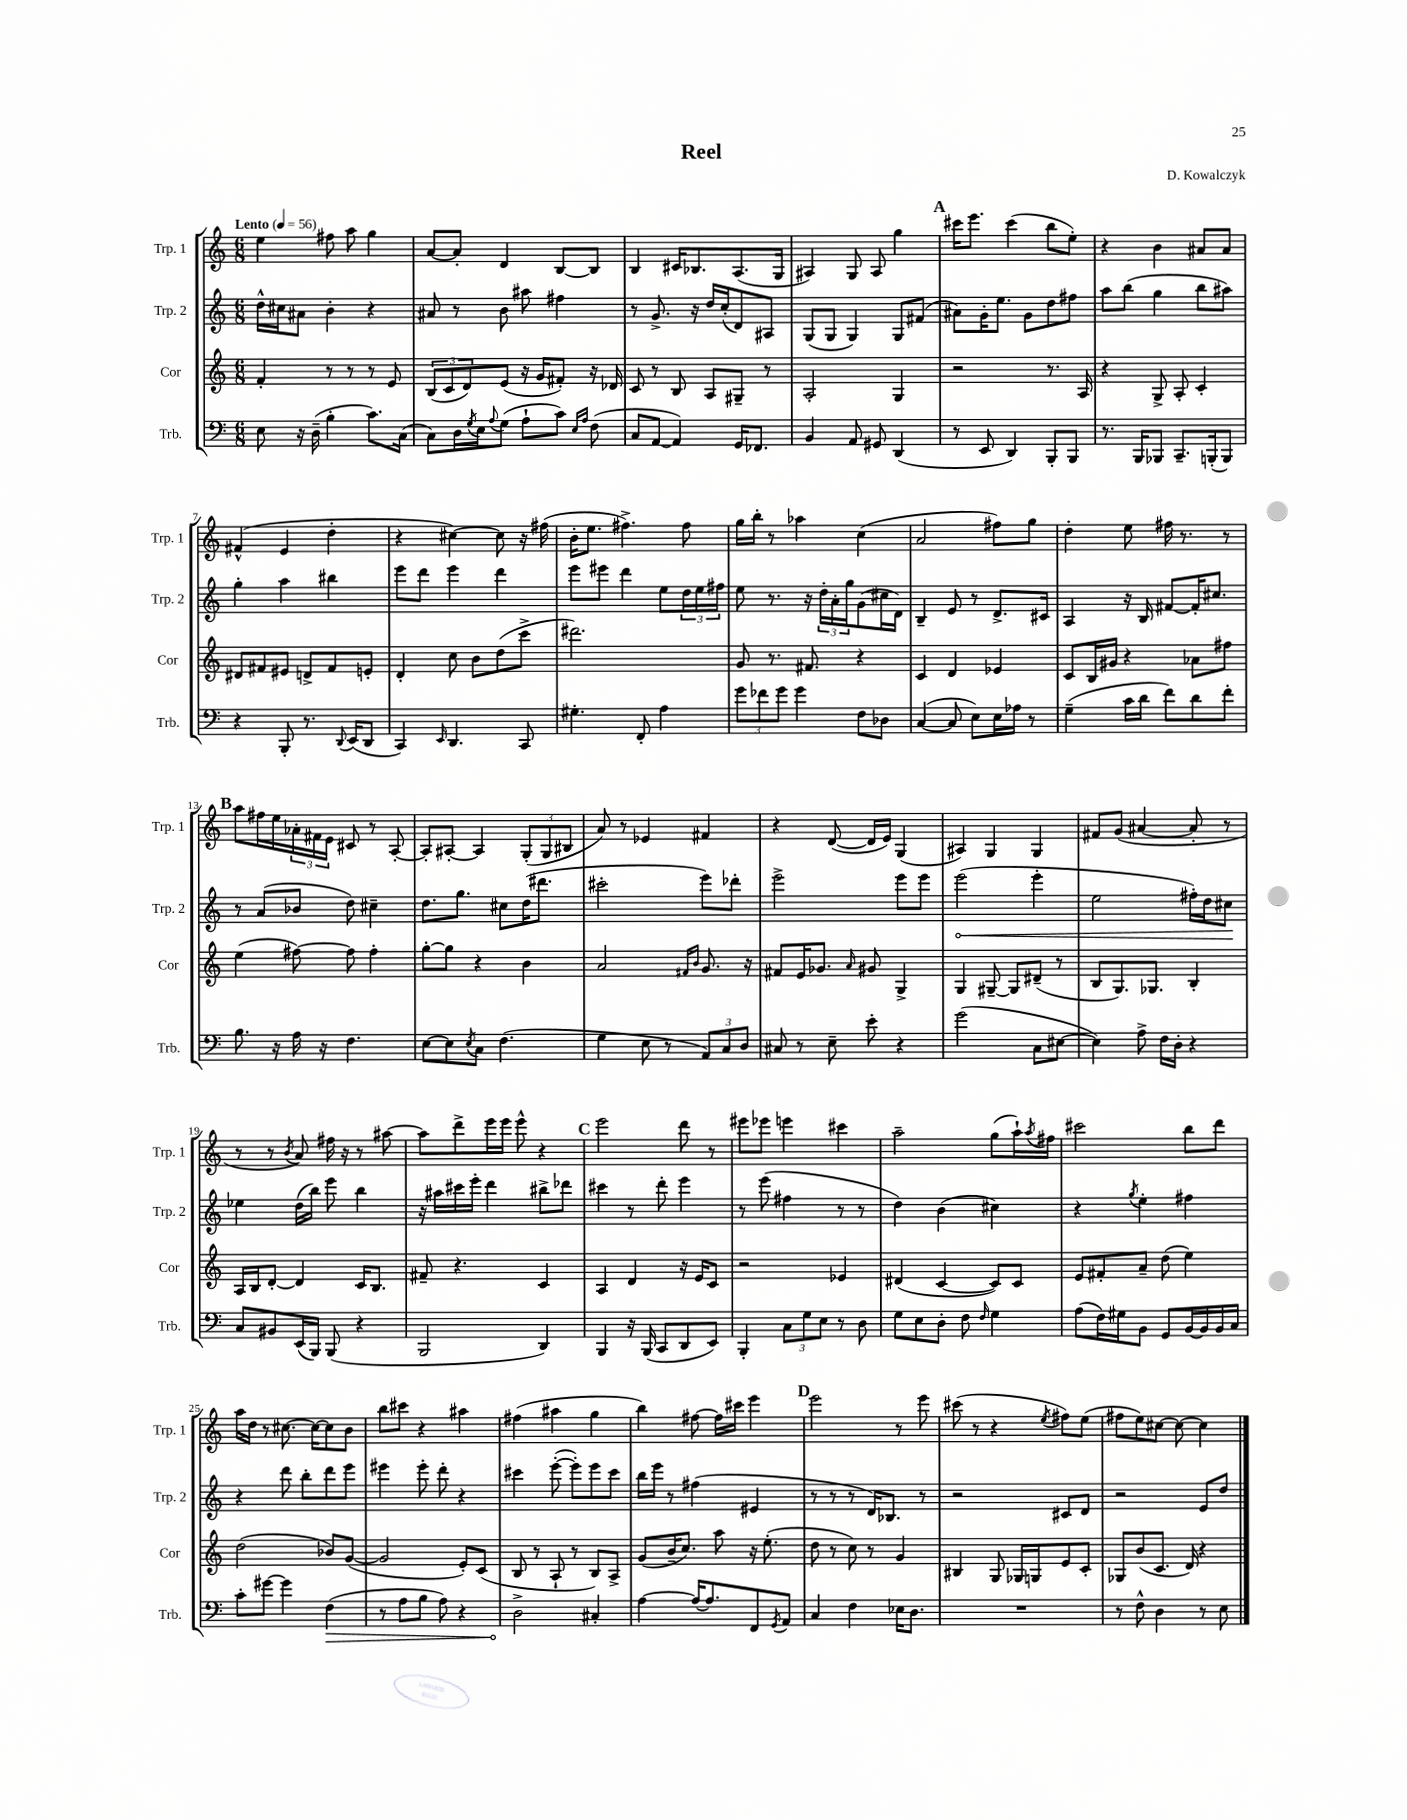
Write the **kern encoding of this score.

**kern	**dynam	**kern	**kern	**dynam	**kern
*part4	*part4	*part3	*part2	*part2	*part1
*staff4	*staff4	*staff3	*staff2	*staff2	*staff1
*I"Trb.	*	*I"Cor	*I"Trp. 2	*	*I"Trp. 1
*I'Trb.	*	*I'Cor	*I'Trp. 2	*	*I'Trp. 1
*clefF4	*	*clefG2	*clefG2	*	*clefG2
*k[]	*	*k[]	*k[]	*	*k[]
*M6/8	*	*M6/8	*M6/8	*	*M6/8
*MM56	*	*MM56	*MM56	*	*MM56
=1	=1	=1	=1	=1	=1
!	!	!	!	!	!LO:TX:a:B:t=Lento
8E\	.	4f'/	16dd^^\LL	.	4ee\
.	.	.	16cc#X\J	.	.
16r	.	.	8a#X\J	.	.
(16D~\	.	.	.	.	.
4B'\	.	8r	4b'\	.	8ff#X\
.	.	8r	.	.	8aa\
8.c\L)	.	8r	4r	.	4gg\
.	.	8e/	.	.	.
(16C\Jk	.	.	.	.	.
=2	=2	=2	=2	=2	=2
8C\L)	.	(12B/L	8a#X/	.	[8a/L
.	.	12c/	.	.	.
16D\L	.	.	8r	.	8a'/J]
.	.	12d/)	.	.	.
8qG/	.	.	.	.	.
16E\J	.	.	.	.	.
8qqA/	.	.	.	.	.
(8G\J	.	(8e/J	8b\	.	4d/
8A`\L	.	16r	8aa#X\	.	.
.	.	16g/KL	.	.	.
8c\J)	.	8f#X'/J)	4ff#X\	.	[8B/L
16qqE/LL	.	.	.	.	.
16qqA/JJ	.	.	.	.	.
(8F\	.	16r	.	.	8B/J]
.	.	16d-X/	.	.	.
=3	=3	=3	=3	=3	=3
8C/L	.	8c/	8r	.	4B/
[8AA/J	.	8r	8.g^/	.	.
4AA/])	.	8B/	.	.	16c#X/KL
.	.	.	16r	.	8.B-X/
.	.	8A/L	16dd/LL	.	.
.	.	.	(16cc'/J	.	.
16GG/KL	.	8G#X~/J	8d/)	.	(8.A/
8.FF-X/J	.	.	.	.	.
.	.	8r	8A#X/J	.	.
.	.	.	.	.	16G/Jk
=4	=4	=4	=4	=4	=4
4BB/	.	2A'/	(8G/L	.	4A#X/)
.	.	.	8G/J	.	.
8AA/	.	.	4G/)	.	8G/
8GG#X/	.	.	.	.	8A#/
(4DD/	.	4G/	8G/L	.	4gg\
.	.	.	(8f#X/J	.	.
!!LO:REH:place=s1:t=A
=5	=5	=5	=5	=5	=5
8r	.	2r	8a#X\L)	.	16ccc#X\KL
.	.	.	.	.	8.eee\J
8EE/	.	.	16g'\K	.	.
.	.	.	8.ee\J	.	.
4DD/)	.	.	.	.	(4ccc#\
.	.	.	8g\L	.	.
8BBB'/L	.	8.r	8dd\	.	8bb\L
8BBB/J	.	.	8ff#X\J	.	8ee'\J)
.	.	16A/	.	.	.
=6	=6	=6	=6	=6	=6
8.r	.	4r	8aa\L	.	4r
.	.	.	(8bb\J	.	.
16BBB/KL	.	.	.	.	.
8BBB-X/J	.	8G^/	4gg\	.	4b\
8.CC~/L	.	8A'/	.	.	.
.	.	4c'/	8bb\L	.	8a#X/L
(16BBBn'/k	.	.	.	.	.
8BBB/J)	.	.	8aa#X\J)	.	8a#/J
!!LO:LB:g=z
=7	=7	=7	=7	=7	=7
4r	.	8d#X/L	4gg'\	.	(4f#X^^/
.	.	8f#X/	.	.	.
8BBB'/	.	8e#X/J	4aa\	.	4e/
8.r	.	8dn^/L	.	.	.
.	.	8f#/	4bb#X\	.	4dd'\
8qqDD/	.	.	.	.	.
(16EE/KL	.	.	.	.	.
8DD/J	.	8en'/J	.	.	.
=8	=8	=8	=8	=8	=8
4CC/)	.	4d'/	8eee\L	.	4r
.	.	.	8ddd\J	.	.
16qqEE/	.	.	.	.	.
4.DD/	.	8cc\	4eee\	.	[4cc#X\)
.	.	8b\L	.	.	.
.	.	(8dd\	4ddd\	.	8cc#\]
8CC/	.	8ccc^\J	.	.	16r
.	.	.	.	.	(16ff#X\
=9	=9	=9	=9	=9	=9
4.G#X'\	.	2.ddd#X\)	8eee\L	.	16b'\KL
.	.	.	.	.	8.ee\J
.	.	.	8eee#X\J	.	.
.	.	.	4ddd\	.	4.ff#X^\)
8FF'/	.	.	.	.	.
4A\	.	.	8ee\L	.	.
.	.	.	24dd\L	.	8ff#\
.	.	.	24ee\	.	.
.	.	.	24ff#X\JJ	.	.
=10	=10	=10	=10	=10	=10
12g\L	.	8g/	8ee\	.	16gg\LL
.	.	.	.	.	16bb'\JJ
12f-X\	.	.	.	.	.
.	.	8.r	8.r	.	8r
12g\J	.	.	.	.	.
4g\	.	.	.	.	4aa-X\
.	.	8.f#X/	16r	.	.
.	.	.	24dd'\LL	.	.
.	.	.	24a'\	.	.
.	.	.	24gg\J	.	.
8F\L	.	4r	(8g\	.	(4cc\
8D-X\J	.	.	16cc#X\L	.	.
.	.	.	16d\JJ)	.	.
=11	=11	=11	=11	=11	=11
([4C/	.	4c/	4B~/	.	2a/
8C/]	.	4d/	8e/	.	.
8E\L)	.	.	8r	.	.
16E\L	.	4e-X/	8.d^/L	.	8ff#X\L)
16A-X\JJ	.	.	.	.	.
8r	.	.	.	.	8gg\J
.	.	.	16c#X/Jk	.	.
=12	=12	=12	=12	=12	=12
(4G~\	.	8c/L	4A/	.	4dd'\
.	.	16B/L	.	.	.
.	.	16g#X/JJ	.	.	.
16c\LL	.	4r	16r	.	8ee\
16d\JJ	.	.	16B/	.	.
8f\L)	.	.	[8f#X/L	.	16ff#X\
.	.	.	.	.	8.r
8d\	.	8a-X\L	16f#'/K]	.	.
.	.	.	8.cc#X/J	.	.
8f'\J	.	8ff#X\J	.	.	8r
!!LO:LB:g=z
!!LO:REH:place=s1:t=B
=13	=13	=13	=13	=13	=13
8.B\	.	(4ee\	8r	.	8aa\L
.	.	.	(8a/L	.	16ff#X\L
16r	.	.	.	.	16ee\
16A\	.	[8ff#X\)	8b-X/J	.	24a-X'\
.	.	.	.	.	24f#X\
16r	.	.	.	.	.
.	.	.	.	.	24e\JJ
4.F\	.	8ff#\]	8dd\)	.	8c#X/
.	.	4ff#'\	4cc#X~\	.	8r
.	.	.	.	.	[8A'/
=14	=14	=14	=14	=14	=14
[8E\L	.	[8gg'\L	8.dd\L	.	8A'/L]
8E\]	.	8gg\J]	.	.	[8A#X'/J
.	.	.	8.gg\J	.	.
8qE/	.	.	.	.	.
8C\J	.	4r	.	.	4A#/]
(4.F\	.	.	8cc#X\L	.	.
.	.	4b\	(16dd\K	.	(12G'/L
.	.	.	8.ddd#X\J	.	.
.	.	.	.	.	12G/
.	.	.	.	.	12B#X/J
=15	=15	=15	=15	=15	=15
4G\	.	2a/	2ccc#X'\	.	8a/)
.	.	.	.	.	8r
8E\	.	.	.	.	4e-X/
8r	.	.	.	.	.
.	.	16qqf#X/LL	.	.	.
.	.	16qqb/JJ	.	.	.
12AA/L)	.	8.g/	8eee\L)	.	4f#X/
12C/	.	.	.	.	.
.	.	.	8ddd-X'\J	.	.
12D/J	.	.	.	.	.
.	.	16r	.	.	.
=16	=16	=16	=16	=16	=16
8C#X/	.	8f#X/L	2eee^\	.	4r
8r	.	16e/K	.	.	.
.	.	8.g-X/J	.	.	.
8E~\	.	.	.	.	([8d/
.	.	16qqa/	.	.	.
8e'\	.	8g#X/	.	.	16d/LL]
.	.	.	.	.	16e/JJ)
4r	.	4G^/	8eee\L	.	(4G/
.	.	.	8eee\J	.	.
=17	=17	=17	=17	=17	=17
!	!	!	!	!LO:HP:b	!
(2g\	.	4G/	(2eee\	<	4A#X/)
.	.	[8G#X~/	.	.	4G/
.	.	8G#/L]	.	.	.
8C\L	.	(8d#X~/J	4eee'\	.	4G/
[8E#X\J	.	8r	.	.	.
=18	=18	=18	=18	=18	=18
4E#\])	.	8B/L	2ee\	.	8f#X/L
.	.	8.G/)	.	.	(8g/J
8A^\	.	.	.	.	[4a#X/
.	.	8.G-X/J	.	.	.
16F\LL	.	.	.	.	.
16D'\JJ	.	.	.	.	.
4r	.	4B'/	16ff#X'\LL)	.	8a#'/]
.	.	.	16dd\J	.	.
.	.	.	8cc#X\J	.	8r
.	.	.	.	[	.
!!LO:LB:g=z
=19	=19	=19	=19	=19	=19
8C/L	.	16A/LL	4ee-X\	.	8r
.	.	16B/J	.	.	.
8BB#X/	.	[8d'/J	.	.	8r
.	.	.	.	.	8qb/
(16EE/L	.	4d/]	(16dd\LL	.	8a/)
16BBB/JJ)	.	.	16bb\JJ)	.	.
(8BBB/	.	.	8eee\	.	16ff#X\
.	.	.	.	.	16r
4r	.	16c/KL	4bb\	.	8r
.	.	8.B/J	.	.	.
.	.	.	.	.	[8aa#X\
=20	=20	=20	=20	=20	=20
2BBB/	.	8f#X~/	16r	.	8aa#\L]
.	.	.	16aa#X\LL	.	.
.	.	4.r	16ccc#X\	.	8ddd^\
.	.	.	16eee'\JJ	.	.
.	.	.	4ddd\	.	16eee\L
.	.	.	.	.	16eee\JJ
.	.	.	.	.	8eee^^\
4DD/)	.	4c/	8bb#X^\L	.	4r
.	.	.	8ddd-X\J	.	.
!!LO:REH:place=s1:t=C
=21	=21	=21	=21	=21	=21
4BBB/	.	4A/	4ccc#X\	.	2eee\
16r	.	4d/	8r	.	.
(16BBB/	.	.	.	.	.
8CC/L	.	.	8ddd'\	.	.
8DD/	.	16r	4eee\	.	8ddd\
.	.	16e/KL	.	.	.
8EE/J)	.	8c/J	.	.	8r
=22	=22	=22	=22	=22	=22
4BBB'/	.	2r	8r	.	8eee#X\L
.	.	.	(8eee\	.	8eee-X\J
12C\L	.	.	4ff#X\	.	4eeen\
12G\	.	.	.	.	.
12E\J	.	.	.	.	.
8r	.	4e-X/	8r	.	4ccc#X\
8D\	.	.	8r	.	.
=23	=23	=23	=23	=23	=23
8G\L	.	(4d#X/	4dd\)	.	2aa~\
8E\	.	.	.	.	.
8D'\J	.	[4c/	(4b\	.	.
8F\	.	.	.	.	.
16qqF/	.	.	.	.	.
4G\	.	8c/L])	4cc#X\)	.	(8gg\L
.	.	8c/J	.	.	16aa`\L)
.	.	.	.	.	8qaa/
.	.	.	.	.	16ff#X\JJ
=24	=24	=24	=24	=24	=24
(8A\L	.	8e/L	4r	.	2ccc#X\
16F\L)	.	8f#X'/	.	.	.
16G#X\J	.	.	.	.	.
.	.	.	8qgg/	.	.
8BB\J	.	8a~/J	4ee'\	.	.
8GG/L	.	(8dd\	.	.	.
[16BB/L	.	4ee\)	4ff#X\	.	8bb\L
16BB/]	.	.	.	.	.
16BB/	.	.	.	.	8ddd\J
16C/JJ	.	.	.	.	.
!!LO:LB:g=z
=25	=25	=25	=25	=25	=25
8c'\L	.	(2dd\	4r	.	16aa\LL
.	.	.	.	.	16dd\JJ
[8g#X\J	.	.	.	.	8r
4g#\]	.	.	8ddd\	.	[8.cc#X\
.	.	.	8bb'\L	.	.
.	.	.	.	.	16cc#\KL_
!	!LO:HP:b	!	!	!	!
(4F\	>	8b-X/L)	8ddd\	.	8cc#\]
.	.	([8g/J	8eee\J	.	8b\J
=26	=26	=26	=26	=26	=26
8r	.	2g/]	4eee#X\	.	8bb\L
8A\L	.	.	.	.	8ccc#X\J
8B\J	.	.	8eee#'\	.	4r
8A\)	.	.	8ddd'\	.	.
4r	.	8e'/L)	4r	.	4aa#X\
.	.	(8c/J	.	.	.
=27	=27	=27	=27	=27	=27
2D^\	.	8B/	4ccc#X\	.	(4ff#X\
.	.	8r	.	.	.
.	.	8A`/	([8eee'\	.	4aa#X\
.	.	8r	8eee'\L])	.	.
4C#X'/	]	8B/L)	8eee\	.	4gg\
.	.	8A^/J	8ccc#\J	.	.
=28	=28	=28	=28	=28	=28
[4A\	.	(8g/L	16bb\LL	.	4bb\)
.	.	.	16eee\JJ	.	.
.	.	16b~/K	8r	.	.
.	.	8.cc/J)	.	.	.
16A/KL_	.	.	(4ff#X\	.	[8ff#X\
8.A/]	.	.	.	.	.
.	.	8aa\	.	.	16ff#\LL]
.	.	.	.	.	16ccc#X\JJ
8FF/	.	16r	4e#X/	.	4eee\
.	.	(8.ee'\	.	.	.
8qGG/	.	.	.	.	.
8AA/J	.	.	.	.	.
!!LO:REH:place=s1:t=D
=29	=29	=29	=29	=29	=29
4C/	.	8dd\	8r	.	2eee\
.	.	8r	8r	.	.
4F\	.	8cc\)	8r	.	.
.	.	8r	16d/KL)	.	.
.	.	.	8.B-X/J	.	.
16E-X\KL	.	4g/	.	.	8r
8.D\J	.	.	.	.	.
.	.	.	8r	.	8eee\
=30	=30	=30	=30	=30	=30
2.r	.	4B#X/	2r	.	(8ccc#X\
.	.	.	.	.	8r
.	.	8G/	.	.	4r
.	.	16G-X/LL	.	.	.
.	.	16Gn/J	.	.	.
.	.	.	.	.	8qee/
.	.	8e/	8c#X/L	.	8ff#X\L)
.	.	8c'/J	8d/J	.	(8ee\J
=31	=31	=31	=31	=31	=31
8r	.	8G-X/L	2r	.	8ff#X\L
8F^^\	.	(8b/	.	.	8ee\)
4D\	.	8.c/J	.	.	[8cc#X\J
.	.	.	.	.	8cc#\_
.	.	16d/)	.	.	.
8r	.	4r	8e/L	.	4cc#\]
8E\	.	.	8dd/J	.	.
==	==	==	==	==	==
*-	*-	*-	*-	*-	*-
